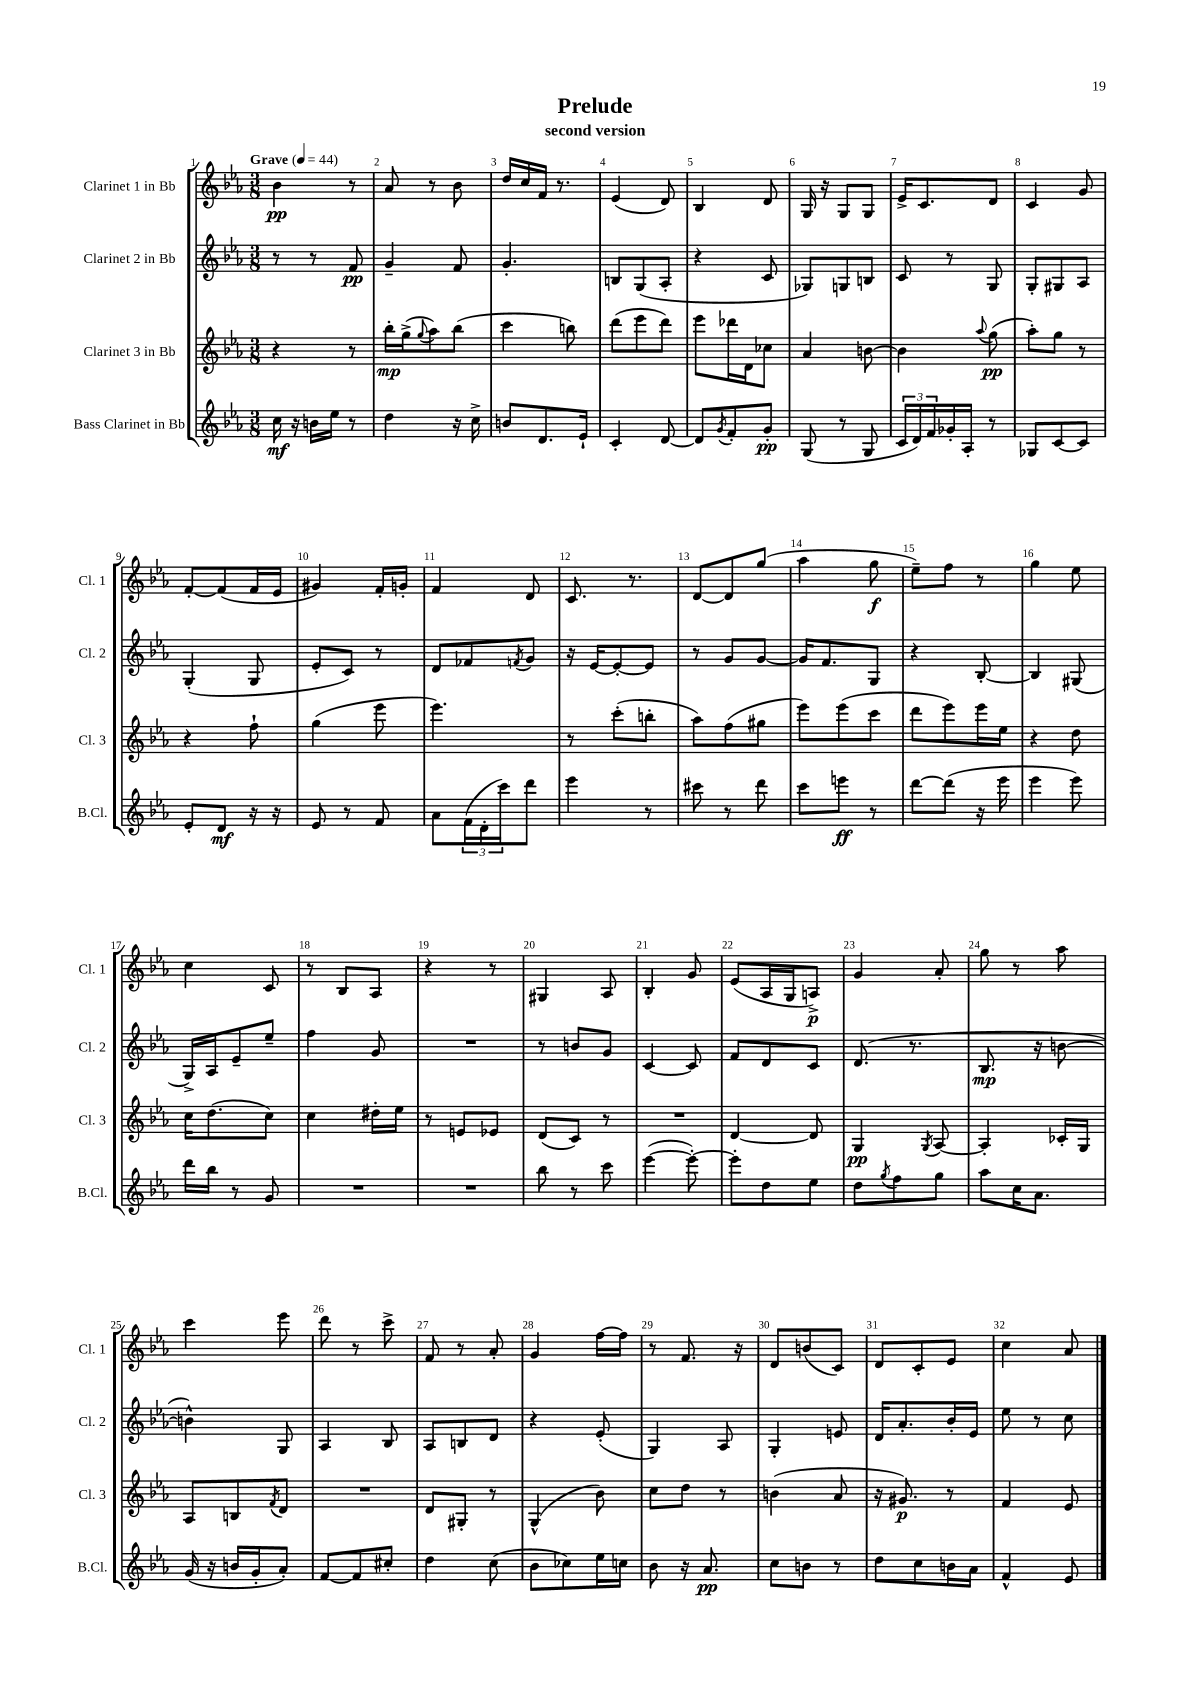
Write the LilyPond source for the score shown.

\header { title = "Prelude" subtitle = "second version" }
<<
\new StaffGroup <<
\new Staff = "s0" \with { instrumentName = "Clarinet 1 in Bb" shortInstrumentName = "Cl. 1" } {
    \clef treble \key ees \major \numericTimeSignature \time 3/8 \tempo "Grave" 4 = 44
    bes'4\pp r8 |
    aes'8 r8 bes'8 |
    d''16 c''16 f'16 r8. |
    ees'4( d'8) |
    bes4 d'8 |
    g16 r16 g8 g8 |
    ees'16-> c'8. d'8 |
    c'4 g'8 |
    f'8~-. f'8( f'16 ees'16 |
    gis'4) f'16-. g'16-. |
    f'4 d'8 |
    c'8. r8. |
    d'8~ d'8 g''8( |
    aes''4 g''8\f |
    ees''8--) f''8 r8 |
    g''4 ees''8 |
    c''4 c'8 |
    r8 bes8 aes8 |
    r4 r8 |
    gis4 aes8 |
    bes4-. g'8 |
    ees'8( aes16 g16 a8->\p) |
    g'4 aes'8-. |
    g''8 r8 aes''8 |
    c'''4 ees'''8 |
    d'''8 r8 c'''8-> |
    f'8 r8 aes'8-. |
    g'4 f''16~ f''16 |
    r8 f'8. r16 |
    d'8 b'8( c'8) |
    d'8 c'8-. ees'8 |
    c''4 aes'8 \bar "|." |
}
\new Staff = "s1" \with { instrumentName = "Clarinet 2 in Bb" shortInstrumentName = "Cl. 2" } {
    \clef treble \key ees \major \numericTimeSignature \time 3/8
    r8 r8 f'8\pp |
    g'4-- f'8 |
    g'4.-. |
    b8 g8( aes8-. |
    r4 c'8 |
    ges8) g8 b8 |
    c'8 r8 g8 |
    g8-. gis8 aes8 |
    g4-.( g8 |
    ees'8-. c'8) r8 |
    d'8 fes'8 \acciaccatura { f'8 } g'8 |
    r16 ees'16~ ees'8~-. ees'8 |
    r8 g'8 g'8~ |
    g'16 f'8. g8 |
    r4 bes8~-. |
    bes4 gis8( |
    g16->) aes16 ees'8-- ees''8-- |
    f''4 g'8 |
    R4. |
    r8 b'8 g'8 |
    c'4~ c'8 |
    f'8 d'8 c'8 |
    d'8.( r8. |
    bes8.\mp r16 b'8~ |
    b'4-^) g8 |
    aes4 bes8 |
    aes8 b8 d'8 |
    r4 ees'8-.( |
    g4) aes8 |
    g4-. e'8 |
    d'16 aes'8.-. bes'16-. ees'16 |
    ees''8 r8 c''8 \bar "|." |
}
\new Staff = "s2" \with { instrumentName = "Clarinet 3 in Bb" shortInstrumentName = "Cl. 3" } {
    \clef treble \key ees \major \numericTimeSignature \time 3/8
    r4 r8 |
    bes''16-.\mp g''16->( \appoggiatura { g''8 } aes''8) bes''8( |
    c'''4 b''8) |
    d'''8( ees'''8 d'''8) |
    ees'''8 des'''16 d'16 ces''8 |
    aes'4 b'8~ |
    b'4 \appoggiatura { aes''8 } g''8\pp( |
    aes''8-.) g''8 r8 |
    r4 f''8-! |
    g''4( ees'''8 |
    ees'''4.) |
    r8 c'''8-.( b''8-. |
    aes''8) f''8( gis''8 |
    ees'''8) ees'''8( c'''8 |
    d'''8 ees'''8) ees'''16 ees''16 |
    r4 d''8 |
    c''16 d''8.( c''8) |
    c''4 dis''16-. ees''16 |
    r8 e'8 ees'8 |
    d'8( c'8) r8 |
    R4. |
    d'4~ d'8 |
    g4\pp \acciaccatura { g8 } aes8~ |
    aes4-. ces'16-. g16 |
    aes8 b8 \acciaccatura { f'8 } d'8 |
    R4. |
    d'8 gis8-. r8 |
    g4-^( bes'8) |
    c''8 d''8 r8 |
    b'4( aes'8 |
    r16 gis'8.\p) r8 |
    f'4 ees'8 \bar "|." |
}
\new Staff = "s3" \with { instrumentName = "Bass Clarinet in Bb" shortInstrumentName = "B.Cl." } {
    \clef treble \key ees \major \numericTimeSignature \time 3/8
    c''16\mf r16 b'16 ees''16 r8 |
    d''4 r16 c''16-> |
    b'8 d'8. ees'16-! |
    c'4-. d'8~ |
    d'8 \acciaccatura { g'8 } f'8-. g'8-.\pp |
    g8( r8 g8 |
    \tuplet 3/2 { c'16 d'16) f'16 } ges'16-. aes16-. r8 |
    ges8 c'8~ c'8 |
    ees'8-. d'8\mf r16 r16 |
    ees'8 r8 f'8 |
    aes'8 \tuplet 3/2 { f'16( d'16-. c'''16) } d'''8 |
    ees'''4 r8 |
    cis'''8 r8 d'''8 |
    c'''8 e'''8\ff r8 |
    d'''8~ d'''8( r16 ees'''16 |
    ees'''4 ees'''8) |
    d'''16 bes''16 r8 g'8 |
    R4. |
    R4. |
    bes''8 r8 c'''8 |
    ees'''4~( ees'''8~-.) |
    ees'''8-. d''8 ees''8 |
    d''8 \acciaccatura { g''8 } f''8 g''8 |
    aes''8 c''16 aes'8. |
    g'16( r16 b'16 g'16-. aes'8-.) |
    f'8~ f'8 cis''8-. |
    d''4 c''8( |
    bes'8 ces''8) ees''16 c''16 |
    bes'8 r16 aes'8.\pp |
    c''8 b'8 r8 |
    d''8 c''8 b'16 aes'16 |
    f'4-^ ees'8 \bar "|." |
}
>>
>>
\layout { \context { \Score \override BarNumber.break-visibility = ##(#f #t #t) barNumberVisibility = #all-bar-numbers-visible } }
